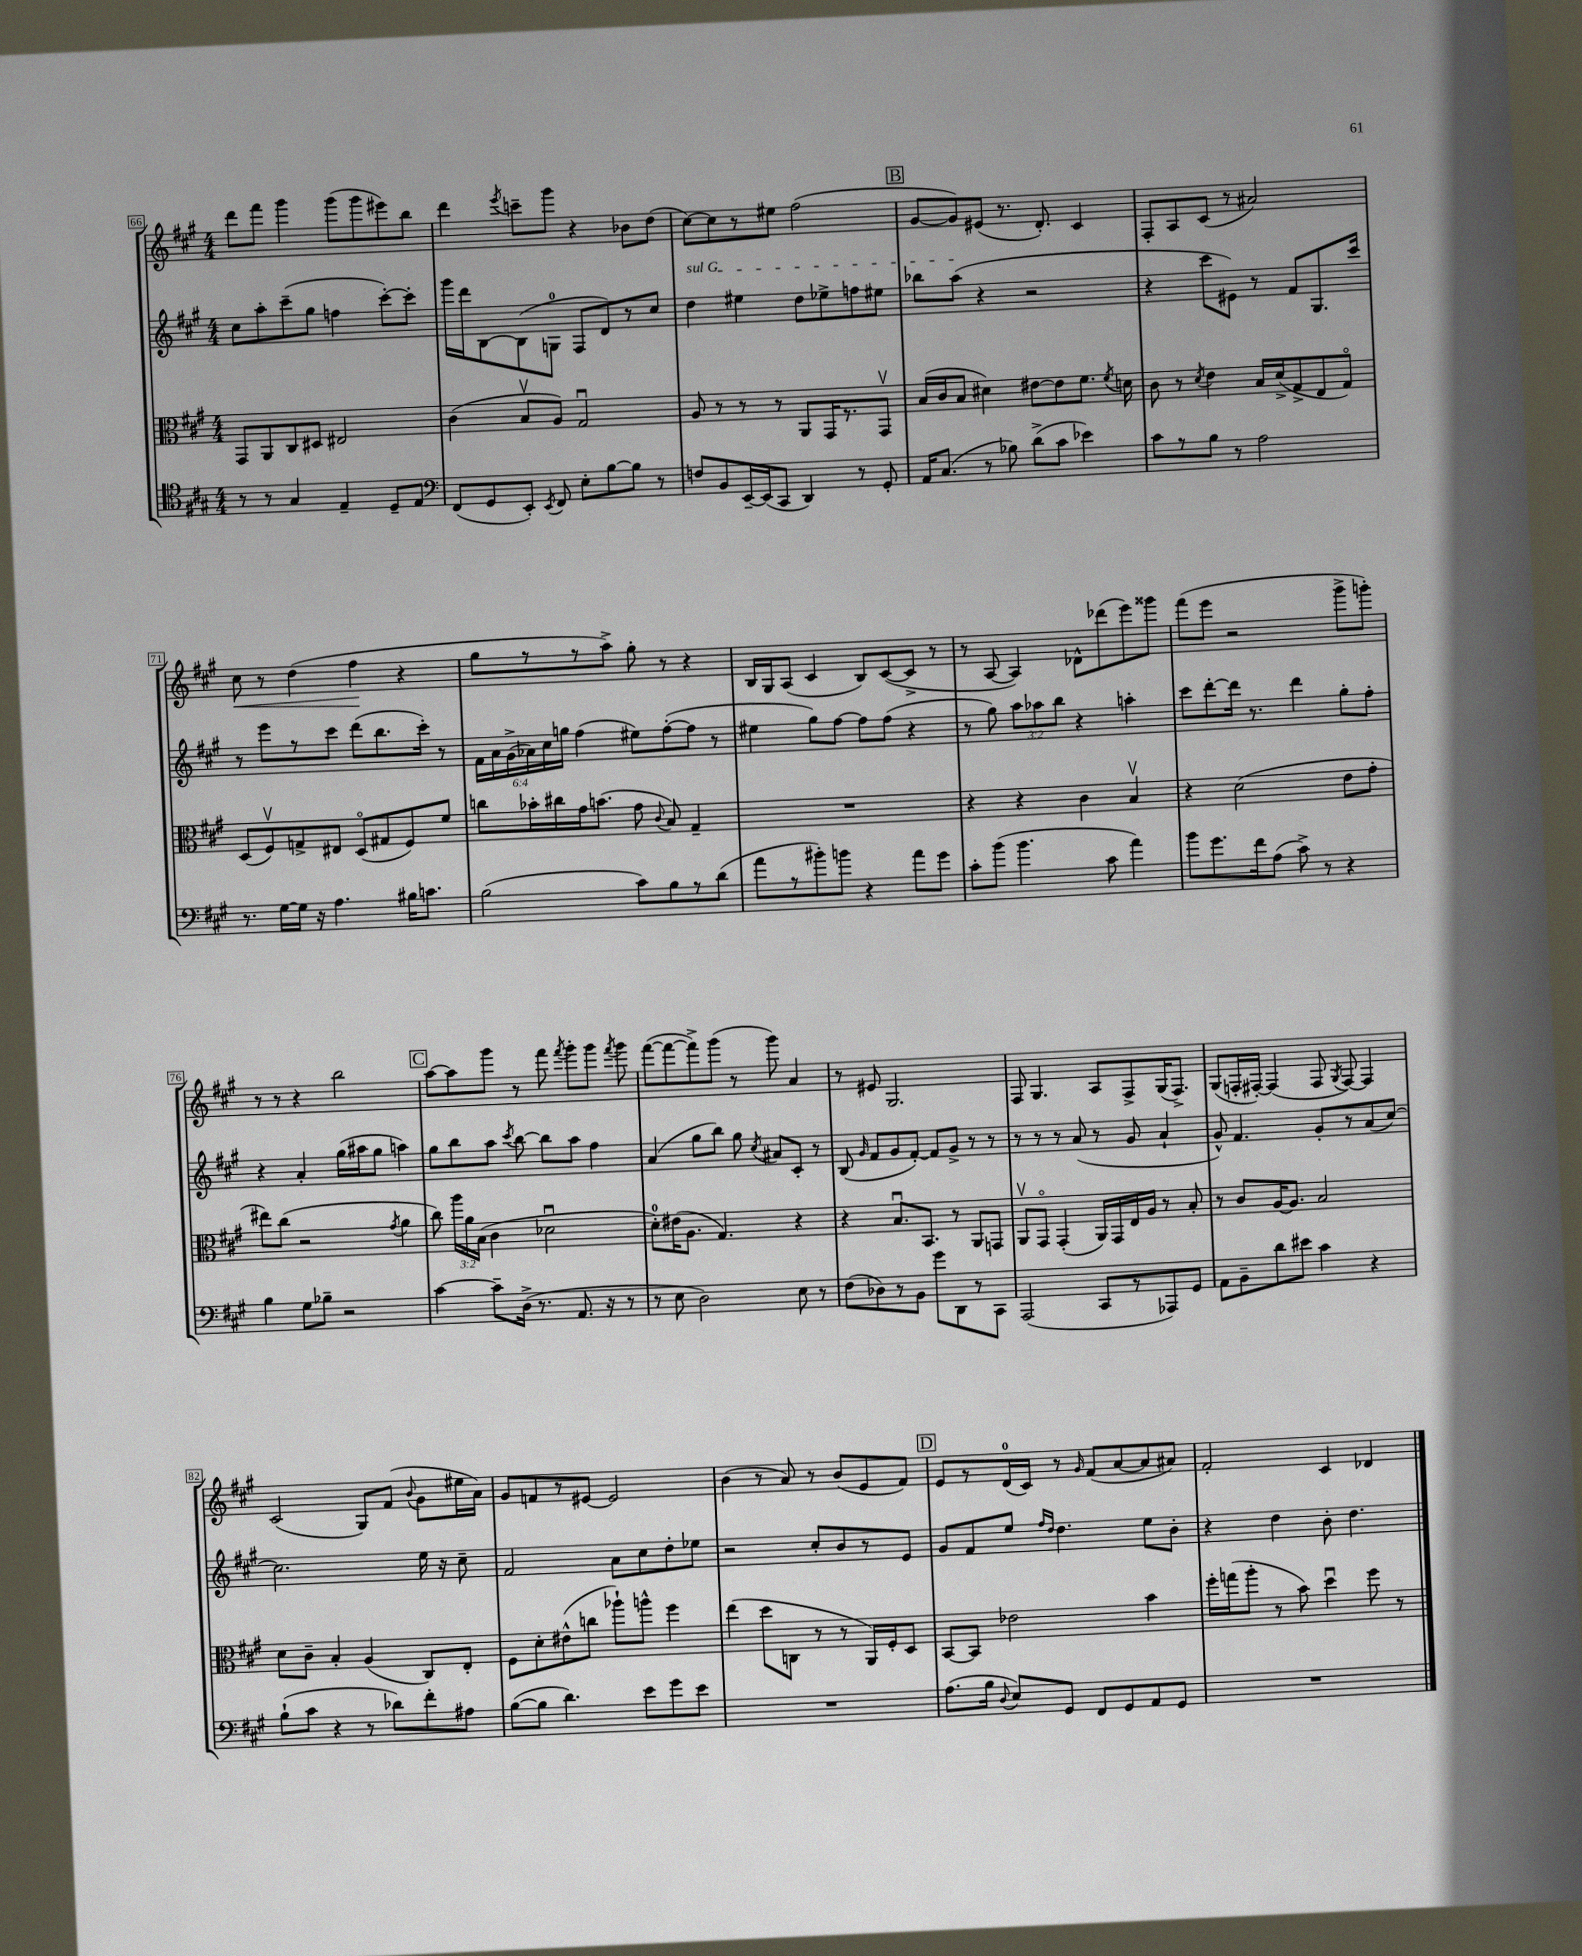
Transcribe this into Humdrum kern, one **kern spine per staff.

**kern	**kern	**kern	**kern
*staff4	*staff3	*staff2	*staff1
*clefC4	*clefC3	*clefG2	*clefG2
*k[f#c#g#]	*k[f#c#g#]	*k[f#c#g#]	*k[f#c#g#]
*M4/4	*M4/4	*M4/4	*M4/4
8r	8GG#/L	8cc#\L	8ddd\L
8r	8AA/	8aa'\	8fff#\J
4G#/	8C#/	(8ccc#~\	4ggg#\
.	8D#/J	8gg#\J	.
4E~/	2E#/	4ff\	(8ggg#\L
.	.	.	8ggg#\
8D~/L	.	[8ccc#'\L)	8eee#\)
8E/J	.	8ccc#'\]J	8bb\J
=	=	=	=
*clefF4	*	*	*
(8FF#/L	(4c#\	16ggg#\LL	4ddd\
.	.	16ddd\J	.
8GG#/	.	[8B\	.
.	.	.	8qeee/
8EE'/J)	8Bv/L	(8B\]	8ccc~\L
8qEE/	.	.	.
8FF#/	8A/J)	8G\J	8ggg#\J
8E'\L	2G#u/	8F#/L	4r
[8B\	.	8d/)	.
8B\]J	.	8r	8b-\L
8r	.	8cc#/J	(8dd\J
=	=	=	=
8F/L	8A/	4dd\	[8cc#\L)
8BB/	8r	.	8cc#\]
[16EE~/L	8r	4ee#\	8r
(16EE/]J	.	.	.
8CC#/J	8r	.	8ee#\J
4DD/)	8AA/L	8dd\L	(2ff#\
.	16GG#/K	8ee-^\	.
.	8.r	.	.
8r	.	8ff\	.
8GG#'/	8GG#v/J	8ee#\J	.
=	=	=	=
16AA/LK	(16B/LL	8bb-\L	[8g#/L
(8.C#/J	16c#/J	.	.
.	8B/J	(8aa\J	8g#/])
8r	4d#\)	4r	(8e#/J
8B-\)	.	.	8.r
(8d^\L	[8e#\L	2r	.
.	.	.	8.d'/)
8c#\J	8e#\]	.	.
4e-\)	8.f#\J	.	4c#/
.	8qf#/	.	.
.	16d\	.	.
=	=	=	=
8c#\L	8c#\	4r	8F#'/L
8r	8r	.	8A/
.	8qd/	.	.
8B\J	4e\	8ccc#\L	(8c#/J
8r	.	8e#\J)	8r
2A\	16B/LL	8r	2a#/)
.	(16d^/J	.	.
.	8G#^/	8f#/L	.
.	8E/	8.G#/	.
.	8G#o/J)	.	.
.	.	16ccc#/Jk	.
=	=	=	=
8.r	(8D/L	8r	8cc#\
.	8F#v/)	8eee\L	8r
[16G#\LL	.	.	.
16G#\]JJ	8G^/	8r	(4dd\
16r	.	.	.
4.A\	8E#/J	8ccc#\J	.
.	(8Do/L	(8ddd\L	4ff#\
.	8G#/	8.bb\	.
16B#\LK	8F#/)	.	4r
8.c\J	.	16ccc#'\Jk)	.
.	8f#/J	8r	.
=	=	=	=
(2B\	8cc\L	24f#\LL	8gg#\L
.	.	24a\	.
.	.	(24g#^\	.
.	16b-'\L	24a-\)	8r
.	.	24cc#\	.
.	16cc#\	.	.
.	.	24gg\JJ	.
.	16g#\J	(4ff#\	8r
.	(8.b\J	.	.
.	.	.	8aa^\J)
8c#\L)	8g#\	8ee#\L)	8gg#'\
.	8qqc#/	.	.
8B\	8B/)	([8ff#'\	8r
8r	4G#~/	8ff#\]J	4r
(8d\J	.	8r	.
=	=	=	=
8a\L	1r	4ee#\	16B/LL
.	.	.	16G#/J
8r	.	.	(8A/J
8b#'\)	.	8gg#\L)	4c#/
8b\J	.	[8ff#\J	.
4r	.	8ff#\]L	8B/L)
.	.	(8ff#\J	([8c#/
8a\L	.	4r	8c#^/]J
8g#\J	.	.	8r
=	=	=	=
8c#'\L	4r	8r	8r
(8b\J	.	8gg#\)	[8A/
4.b\	4r	12aa\L	4A/])
.	.	12aa-\	.
.	.	12bb\J	.
.	4c#\	4r	8d-^^\L
8c#\	.	.	(8ddd-\
4a\)	4Bv/	4aa'\	8eee\)
.	.	.	8ggg##\J
=	=	=	=
8b\L	4r	8ccc#\L	(8fff#\L
8.g#\	.	[8ddd'\	8eee\J
.	(2d\	16ddd\]Jk	2r
16f#\k	.	8.r	.
(8A\J	.	.	.
8c#^\)	.	4ddd\	.
8r	.	.	.
4r	8e\L	8gg#'\L	8ggg#^\L
.	8g#'\J	8ff#'\J	8ggg'\J)
=	=	=	=
4B\	8ee#\L)	4r	8r
.	(8cc#\J	.	8r
8G#\L	2r	4a'/	4r
8B-~\J	.	.	.
2r	.	(16gg#\LL	2bb\
.	.	16aa#\J	.
.	.	8gg#\J	.
.	8qg#/	.	.
.	4a\	4aa\)	.
=	=	=	=
[4c#\	8cc#\)	8gg#\L	[8aa\L
.	24aa\LL	8bb\	8aa\]
.	24a\	.	.
.	(24B\JJ	.	.
8c#~\]L	4c#\	8aa\J	8ggg#\J
.	.	8qccc#/	.
(16D^\Jk	.	[8bb\	8r
8.r	.	.	.
.	2d-u\	8bb\]L	8fff#\
.	.	.	8qfff#/
8.AA/	.	8aa\J	8ggg#'\L
.	.	4ff#\	8ggg#\J
16r	.	.	.
.	.	.	8qfff#/
8r	.	.	8ggg#\
=	=	=	=
8r	8d'\L)	(4a/	([8fff#\L
8E\	(16e#\K	.	8fff#\_
.	8.A\J	.	.
2D\)	.	8gg#\L	8fff#^\])
.	4.G#/)	8bb\J)	(8ggg#\J
.	.	8gg#\	8r
.	.	8qcc#/	.
.	.	8a#/L	8ggg#\)
8E\	4r	8c#'/J	4a/
8r	.	8r	.
=	=	=	=
(8F#\L	4r	(8B/	8r
.	.	16qqg#/	.
8D-\)	.	8f#/L	8e#/
8r	8.Bu/L	8g#/	2.G#/
8BB\J	.	[8f#'/J)	.
.	8.BB/J	.	.
8g#\L	.	8f#/]L	.
8DD\	8r	8g#^/J	.
8r	8AA/L	8r	.
8CC#\J	8GG/J	8r	.
=	=	=	=
(2AAA/	8AAv/L	8r	8F#/
.	8GG#o/J	8r	4.G#/
.	(4GG#'/	8r	.
.	.	(8a/	.
8CC#/L	16AA/LL)	8r	8A/L
.	16GG#/	.	.
8r	16E/	8g#/	8F#^/
.	16A/JJ	.	.
8AAA-/)	8r	4a`/	(16G#/K
.	.	.	8.F#^/J)
8GG#/J	8B'/	.	.
=	=	=	=
8AA\L	8r	8g#^^/)	(8G#/L
8BB~\	8c#/L	4.f#/	16F'/L
.	.	.	[16F#'/JJ)
8d\	[16A/K	.	(4F#/]
.	8.A/]J	.	.
8e#\J	.	.	.
4c#\	2B/	8g#'/L	8F#/
.	.	.	8qG#/
.	.	8r	[8F#/)
4r	.	(8a/	4F#/]
.	.	[8cc#/J)	.
=	=	=	=
(8B`\L	8d\L	2.cc#\]	(2c#/
8c#\J	8c#~\J	.	.
4r	4B'/	.	.
8r	(4A/	.	8G#/L)
8d-\L)	.	.	(8f#/J
.	.	.	8qqb/
8f#'\	8C#/L)	16ee\	8g#\L
.	.	16r	.
8A#\J	8E'/J	8cc#~\	16ee#\L
.	.	.	16a\JJ)
=	=	=	=
([8B\L	8F#\L	2f#/	8g#/L
8B\]J	8d'\	.	8f/
4.d\)	(8e#^^\	.	8r
.	8cc\J	.	[8e#/J
.	8aa-`\L)	8a\L	2e#/]
8e\L	8aa^^\J	8cc#\	.
8g#\	4ff#\	8dd'\	.
8e\J	.	8ee-\J	.
=	=	=	=
1r	(4ee\	2r	(4b\
.	8dd\L	.	8r
.	8C\J	.	8a/)
.	8r	8cc#'/L	8r
.	8r	8b/	(8b/L
.	16AA/LL)	8r	8e/
.	16F#'/J	.	.
.	8D/J	8e/J	8f#/J)
=	=	=	=
(8.A\L	[8BB/L	8g#/L	8e/L
.	8BB/]J	8f#/	8r
16B\Jk	.	.	.
8qqD/	.	.	.
8E/L)	2e-\	8ee/J	(16d/L
.	.	.	16c#/JJ)
.	.	16qqff#/LL	.
.	.	16qqdd/JJ	.
8GG#/J	.	4.dd\	8r
.	.	.	16qqg#/
8FF#/L	.	.	(8f#/L
8GG#/	.	.	[8a/
8AA/	4b\	8ee\L	8a/]
8GG#/J	.	8b'\J	8a#/J)
=	=	=	=
1r	16ff#'\LL	4r	2f#'/
.	(16gg\J	.	.
.	8aa'\J	.	.
.	8r	4dd\	.
.	8b\)	.	.
.	4ddu\	8b'\	4c#/
.	.	4.dd\	.
.	8ff#\	.	4d-/
.	8r	.	.
==	==	==	==
*-	*-	*-	*-
